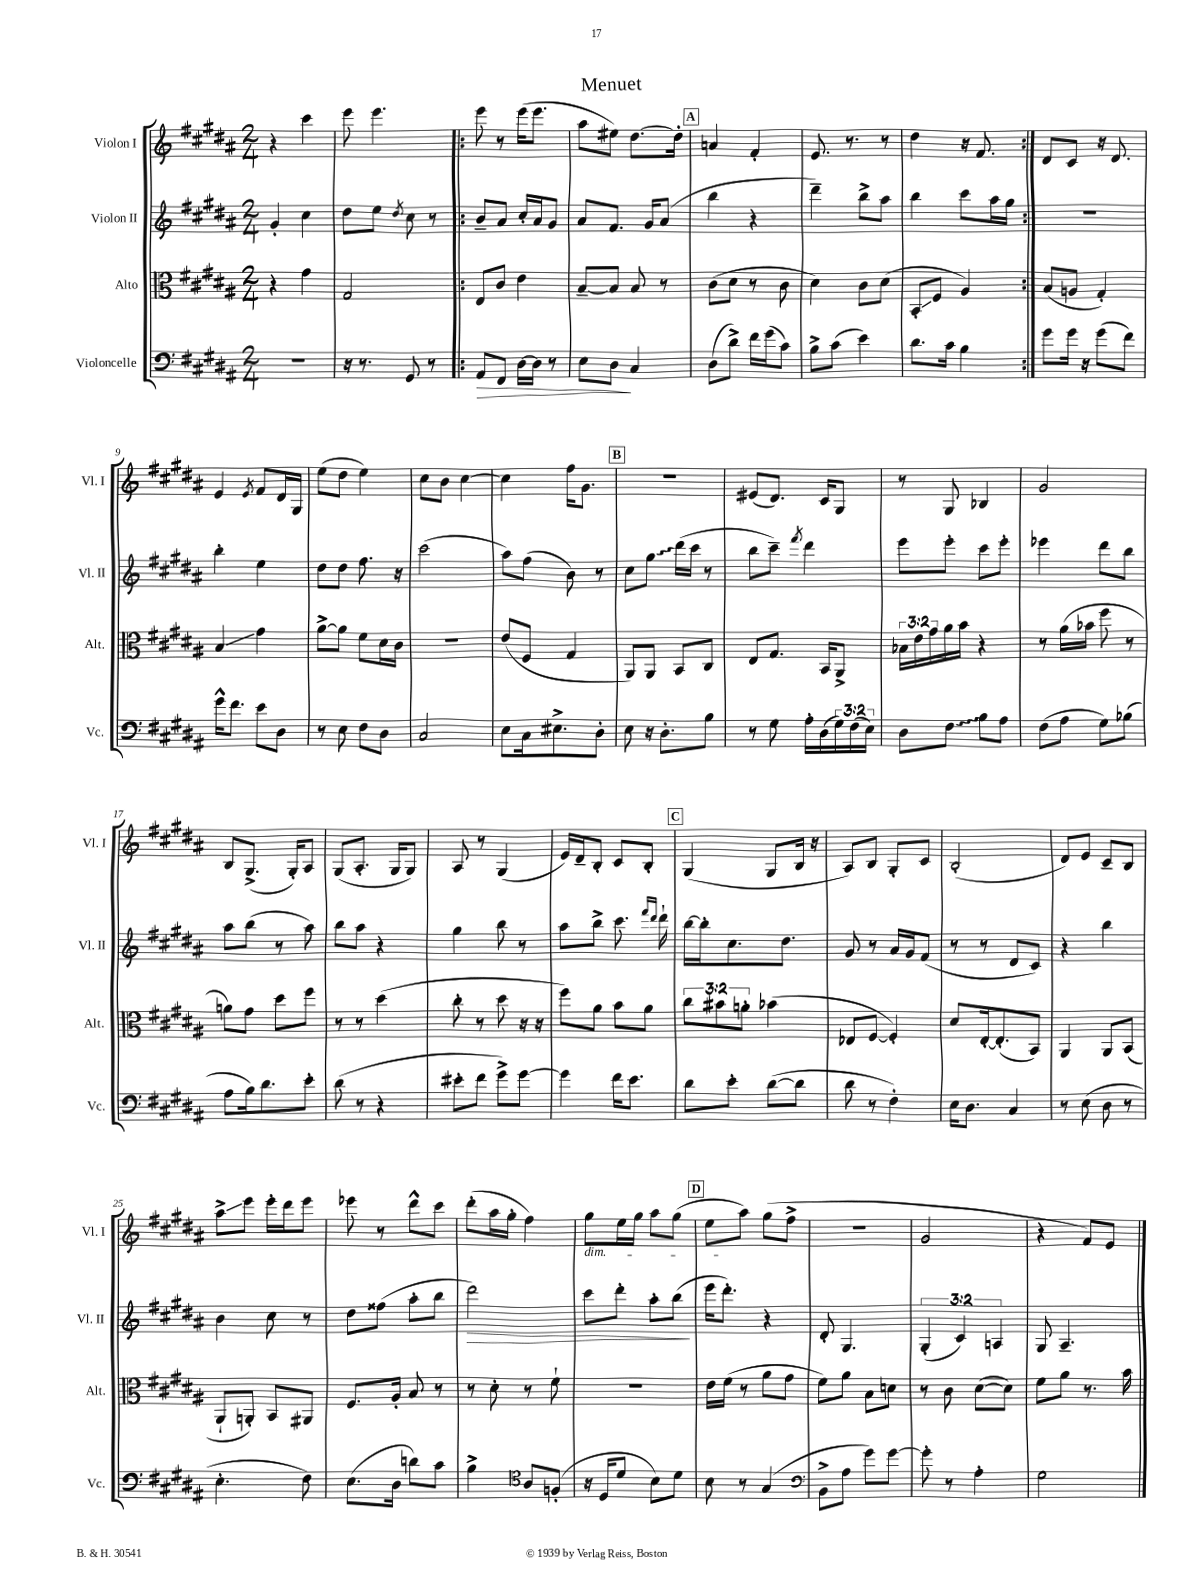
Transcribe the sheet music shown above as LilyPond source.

\header { title = "Menuet" }
<<
\new StaffGroup <<
\new Staff = "s0" \with { instrumentName = "Violon I" shortInstrumentName = "Vl. I" } {
    \clef treble \key b \major \numericTimeSignature \time 2/4
    r4 cis'''4 |
    e'''8 e'''4. |
    \repeat volta 2 { e'''8 r8 e'''16( e'''8. |
    ais''8 eis''8) dis''8.~ dis''16-. |
    \mark \markup { \box "A" } a'4 fis'4-. |
    e'8. r8. r8 |
    dis''4 r16 fis'8. | }
    dis'8 cis'8 r16 dis'8. |
    e'4 \acciaccatura { e'8 } fis'8 dis'16 gis16 |
    e''8( dis''8 e''4) |
    cis''8 b'8 cis''4~ |
    cis''4 fis''16 gis'8. |
    \mark \markup { \box "B" } r2 |
    eis'8( dis'8.) cis'16 gis8 |
    r8 gis8 bes4 |
    gis'2 |
    b8 gis8.->( gis16-.) ais8 |
    gis8( ais8.-. gis16 gis8) |
    ais8 r8 gis4( |
    e'16) dis'16-- b8-. cis'8 b8-. |
    \mark \markup { \box "C" } gis4( gis8 b16 r16 |
    ais8) b8 gis8-. cis'8 |
    b2-.( |
    dis'8) e'8 cis'8-- b8 |
    ais''8->\glissando e'''8 e'''16-. dis'''16 e'''8 |
    ees'''8 r8 dis'''8-^ cis'''8 |
    dis'''8-.( ais''16 gis''16-. fis''4) |
    gis''8\dim e''16 gis''16 ais''8 gis''8( |
    \mark \markup { \box "D" } e''8\! ais''8) gis''8( fis''8-> |
    R2 |
    gis'2 |
    r4 fis'8) e'8 \bar "|." |
}
\new Staff = "s1" \with { instrumentName = "Violon II" shortInstrumentName = "Vl. II" } {
    \clef treble \key b \major \numericTimeSignature \time 2/4 \override Staff.TupletNumber.text = #tuplet-number::calc-fraction-text
    gis'4-. cis''4 |
    dis''8 e''8 \acciaccatura { dis''8 } cis''8 r8 |
    \repeat volta 2 { b'8-- ais'8 cis''16-. ais'16 gis'8 |
    ais'8 fis'8. gis'16 ais'8( |
    \mark \markup { \box "A" } b''4 r4 |
    dis'''4--) b''8-> ais''8 |
    b''4 cis'''8 ais''16 gis''16 | }
    R2 |
    b''4-. e''4 |
    dis''8 dis''8 fis''8. r16 |
    cis'''2( |
    ais''8) fis''8( b'8) r8 |
    \mark \markup { \box "B" } cis''8 \once \override Glissando.style = #'zigzag gis''8\glissando dis'''16( cis'''16 r8 |
    b''8 cis'''8--) \acciaccatura { fis'''8 } dis'''4 |
    e'''8 e'''8-. cis'''8 e'''8-. |
    ees'''4 dis'''8 b''8 |
    ais''8 b''8( r8 ais''8) |
    b''8 ais''8 r4 |
    gis''4 b''8 r8 |
    ais''8 b''8-> cis'''8. \grace { fis'''16 dis'''16 } dis'''16-! |
    \mark \markup { \box "C" } b''16~ b''16-. cis''8. dis''8. |
    gis'8 r8 ais'16 gis'16 fis'8( |
    r8 r8 dis'8 cis'8) |
    r4 b''4 |
    b'4 cis''8 r8 |
    dis''8 fisis''8( ais''8-. b''8 |
    dis'''2\>) |
    cis'''8 dis'''8-. ais''8-. b''8\!( |
    \mark \markup { \box "D" } e'''16 dis'''8.-.) r4 |
    dis'8-. gis4. |
    \tuplet 3/2 { gis4-.( cis'4) a4 } |
    gis8 ais4.-- \bar "|." |
}
\new Staff = "s2" \with { instrumentName = "Alto" shortInstrumentName = "Alt." } {
    \clef alto \key b \major \numericTimeSignature \time 2/4 \override Staff.TupletNumber.text = #tuplet-number::calc-fraction-text
    r4 gis'4 |
    gis2 |
    \repeat volta 2 { e8 cis'8 e'4 |
    b8~-- b8 b8 r8 |
    \mark \markup { \box "A" } cis'8( dis'8 r8 cis'8 |
    dis'4) cis'8 dis'8( |
    b,8-.\glissando fis8 ais4) | }
    b8( a8 gis4-.) |
    b4\glissando gis'4 |
    ais'8~-> ais'8 fis'8 dis'16 cis'16 |
    r2 |
    e'8( fis8 gis4 |
    \mark \markup { \box "B" } ais,8) ais,8 b,8 cis8 |
    e8 gis8. b,16 ais,8-> |
    \tuplet 3/2 { bes16 e'16 gis'16 } ais'16 b'16 r4 |
    r8 ais'16( bes'16 fis''8 r8 |
    a'8) gis'8 dis''8 fis''8 |
    r8 r8 dis''4( |
    cis''8-. r8 dis''8 r16 r16 |
    fis''8) ais'8 b'8 ais'8 |
    \mark \markup { \box "C" } \tuplet 3/2 { cis''8 bis'8 a'8-. } bes'4( |
    ees8 fis8~ fis4-.) |
    dis'8 e16~-. e8.-.( b,8) |
    ais,4 ais,8 b,8( |
    ais,8-! a,8-.) b,8 ais,8 |
    fis8. ais16-. b8 r8 |
    r8 dis'8-. r8 fis'8-! |
    r2 |
    \mark \markup { \box "D" } e'16 fis'16( r8 ais'8 gis'8 |
    fis'8) ais'8 b8 d'8 |
    r8 cis'8 dis'8~( dis'8) |
    fis'8 ais'8 r8. b'16 \bar "|." |
}
\new Staff = "s3" \with { instrumentName = "Violoncelle" shortInstrumentName = "Vc." } {
    \clef bass \key b \major \numericTimeSignature \time 2/4 \override Staff.TupletNumber.text = #tuplet-number::calc-fraction-text
    R2 |
    r16 r8. gis,8 r8 |
    \repeat volta 2 { ais,8\> fis,8 dis16~ dis16 r8 |
    e8 dis8\! cis4 |
    \mark \markup { \box "A" } dis8( dis'8->) fis'16 gis'16( cis'8) |
    b8-> cis'8( e'4) |
    dis'8. cis'16 b4 | }
    gis'8 gis'16 r16 gis'8( fis'8) |
    gis'16-^ fis'8. e'8 dis8 |
    r8 e8 fis8 dis8 |
    cis2 |
    e8 cis16 eis8.-> dis8-. |
    \mark \markup { \box "B" } e8 r16 dis8.-. b8 |
    r8 gis8 ais16-. dis16( \tuplet 3/2 { gis16) fis16( e16) } |
    dis8 \once \override Glissando.style = #'zigzag fis8\glissando b8 ais8 |
    fis8( ais8 gis8) bes8( |
    ais8 b16) dis'8. e'8-. |
    dis'8( r8 r4 |
    eis'8-. fis'8 gis'8->) gis'8~ |
    gis'4 fis'16 e'8. |
    \mark \markup { \box "C" } dis'8 e'8-. dis'8~( dis'8 |
    dis'8 r8 fis4-.) |
    e16 dis8. cis4 |
    r8 e8( dis8 r8 |
    e4.-. fis8) |
    e8.( dis16 d'8) cis'8 |
    b4-> \clef tenor ais8 f8-.( |
    r16 dis16 dis'8 b8) dis'8 |
    \mark \markup { \box "D" } b8 r8 gis4( |
    \clef bass b,8-> ais8 gis'8) gis'8~ |
    gis'8-. r8 ais4-. |
    gis2 \bar "|." |
}
>>
>>
